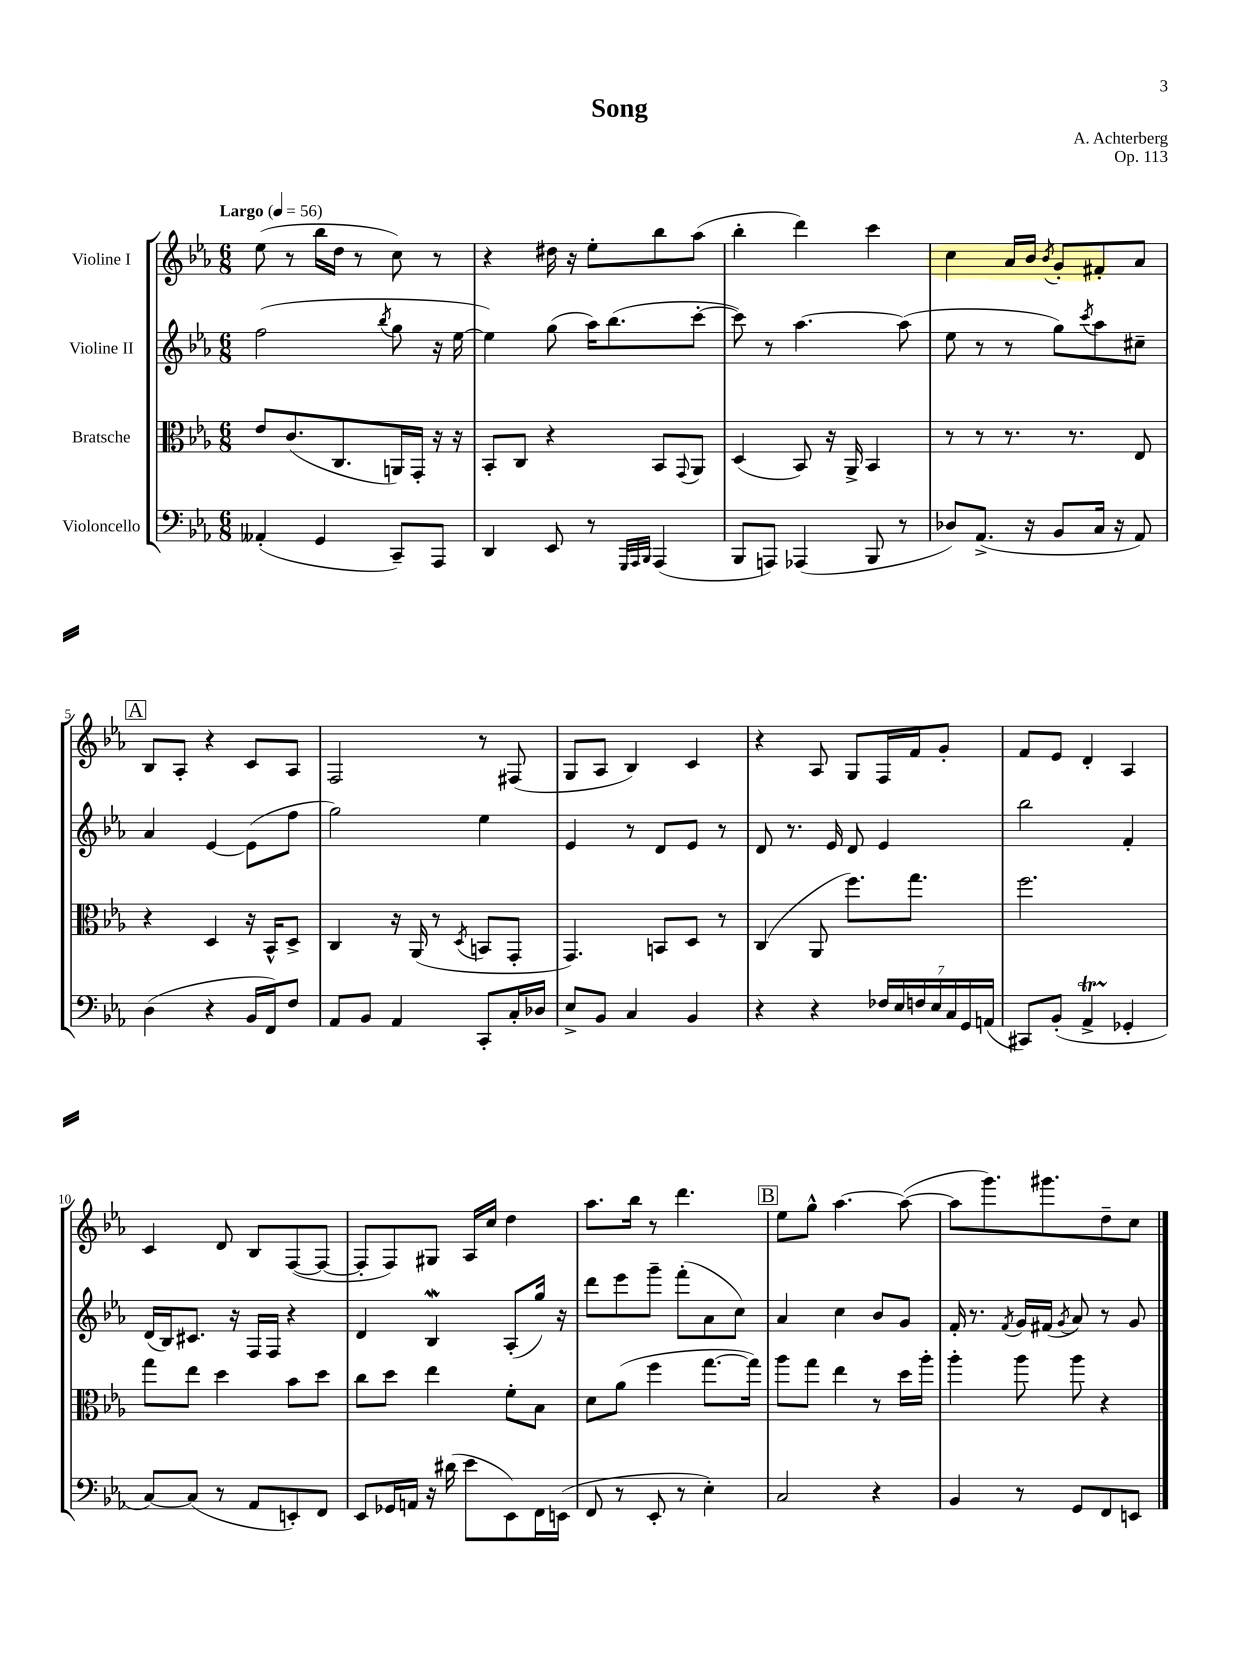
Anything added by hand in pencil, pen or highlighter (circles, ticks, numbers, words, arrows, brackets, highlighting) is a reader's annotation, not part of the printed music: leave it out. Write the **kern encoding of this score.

**kern	**kern	**kern	**kern
*staff4	*staff3	*staff2	*staff1
*clefF4	*clefC3	*clefG2	*clefG2
*k[b-e-a-]	*k[b-e-a-]	*k[b-e-a-]	*k[b-e-a-]
*M6/8	*M6/8	*M6/8	*M6/8
*MM56	*MM56	*MM56	*MM56
(4AA--'	8e-	(2ff	(8ee-
.	(8.c	.	8r
4GG	.	.	16bb-
.	8.C	.	16dd
.	.	.	8r
.	.	8qbb-	.
8CC~)	16AA)	8gg	8cc)
.	16GG'	.	.
8AAA-	16r	16r	8r
.	16r	[16ee-	.
=	=	=	=
4DD	8BB-'	4ee-])	4r
.	8C	.	.
8EE-	4r	(8gg	16dd#
.	.	.	16r
8r	.	16aa-)	8ee-'
.	.	(8.bb-	.
32qqGGG	.	.	.
32qqAAA-	.	.	.
32qqBBB-	.	.	.
(4AAA-	8BB-	.	8bb-
.	8qqGG	.	.
.	8AA-	[8ccc'	(8aa-
=	=	=	=
8BBB-	(4D	8ccc])	4bb-'
8AAA)	.	8r	.
(4AAA-	8BB-)	[4.aa-	4ddd)
.	16r	.	.
.	16AA-^	.	.
8BBB-	4BB-	.	4ccc
8r	.	(8aa-]	.
=	=	=	=
8D-)	8r	8ee-	4cc
(8.AA-^	8r	8r	.
.	8.r	8r	16a-
16r	.	.	16b-
.	.	.	8qb-
8BB-	.	8gg)	8g'
.	8.r	.	.
.	.	8qccc	.
16C	.	8aa-	8f#'
16r	.	.	.
8AA-)	8E-	8cc#~	8a-
=	=	=	=
(4D	4r	4a-	8B-
.	.	.	8A-'
4r	4D	[4e-	4r
16BB-	16r	(8e-]	8c
16FF)	16BB-^^	.	.
8F	8D^	8ff	8A-
=	=	=	=
8AA-	4C	2gg)	2F
8BB-	.	.	.
4AA-	16r	.	.
.	(16AA-	.	.
.	8r	.	.
.	8qD	.	.
8CC'	8BB	4ee-	8r
16C'	8GG'	.	(8F#
16D-	.	.	.
=	=	=	=
8E-^	4.GG)	4e-	8G
8BB-	.	.	8A-
4C	.	8r	4B-)
.	8BB	8d	.
4BB-	8D	8e-	4c
.	8r	8r	.
=	=	=	=
4r	(4C	8d	4r
.	.	8.r	.
4r	8AA-	.	8A-
.	.	16e-	.
.	8.ff)	8d	8G
28F-	.	4e-	16F
28E-	.	.	.
.	8.gg	.	16f
28F	.	.	.
28E-	.	.	.
.	.	.	8g'
28C	.	.	.
28GG	.	.	.
(28AA	.	.	.
=	=	=	=
8CC#)	2.ff	2bb-	8f
(8BB-'	.	.	8e-
4AA-^	.	.	4d'
4GG-'	.	4f'	4A-
=	=	=	=
[8C)	8gg	(16d	4c
.	.	16B-)	.
(8C]	8ee-	8.c#	.
8r	4dd	.	8d
.	.	16r	.
8AA-	.	16F	8B-
.	.	16F	.
8EE')	8b-	4r	([8F
8FF	8dd	.	8F_
=	=	=	=
8EE-	8cc	4d	8F']
16GG-	8dd	.	8F)
16AA	.	.	.
16r	4ee-	4B-	8G#
(16d#	.	.	.
8e-	.	.	16A-
.	.	.	16cc
8EE-)	8f'	(8A-'	4dd
16FF	8B-	16gg)	.
(16EE	.	16r	.
=	=	=	=
8FF	8d	8ddd	8.aa-
8r	(8a-	8eee-	.
.	.	.	16bb-
8EE-'	4ff	8ggg~	8r
8r	.	(8fff'	4.ddd
4E-')	[8.gg	8a-	.
.	.	8cc)	.
.	16gg])	.	.
=	=	=	=
2C	8aa-	4a-	8ee-
.	8gg	.	8gg^^
.	4ee-	4cc	[4.aa-
4r	8r	8b-	.
.	16dd	8g	(8aa-_
.	16aa-'	.	.
=	=	=	=
4BB-	4aa-'	16f'	8aa-]
.	.	8.r	.
.	.	.	8.ggg)
.	.	8qf	.
8r	8aa-	16g	.
.	.	(16f#	8.ggg#
.	.	8qg	.
8GG	8aa-	8a-)	.
8FF	4r	8r	8dd~
8EE	.	8g	8cc
==	==	==	==
*-	*-	*-	*-
